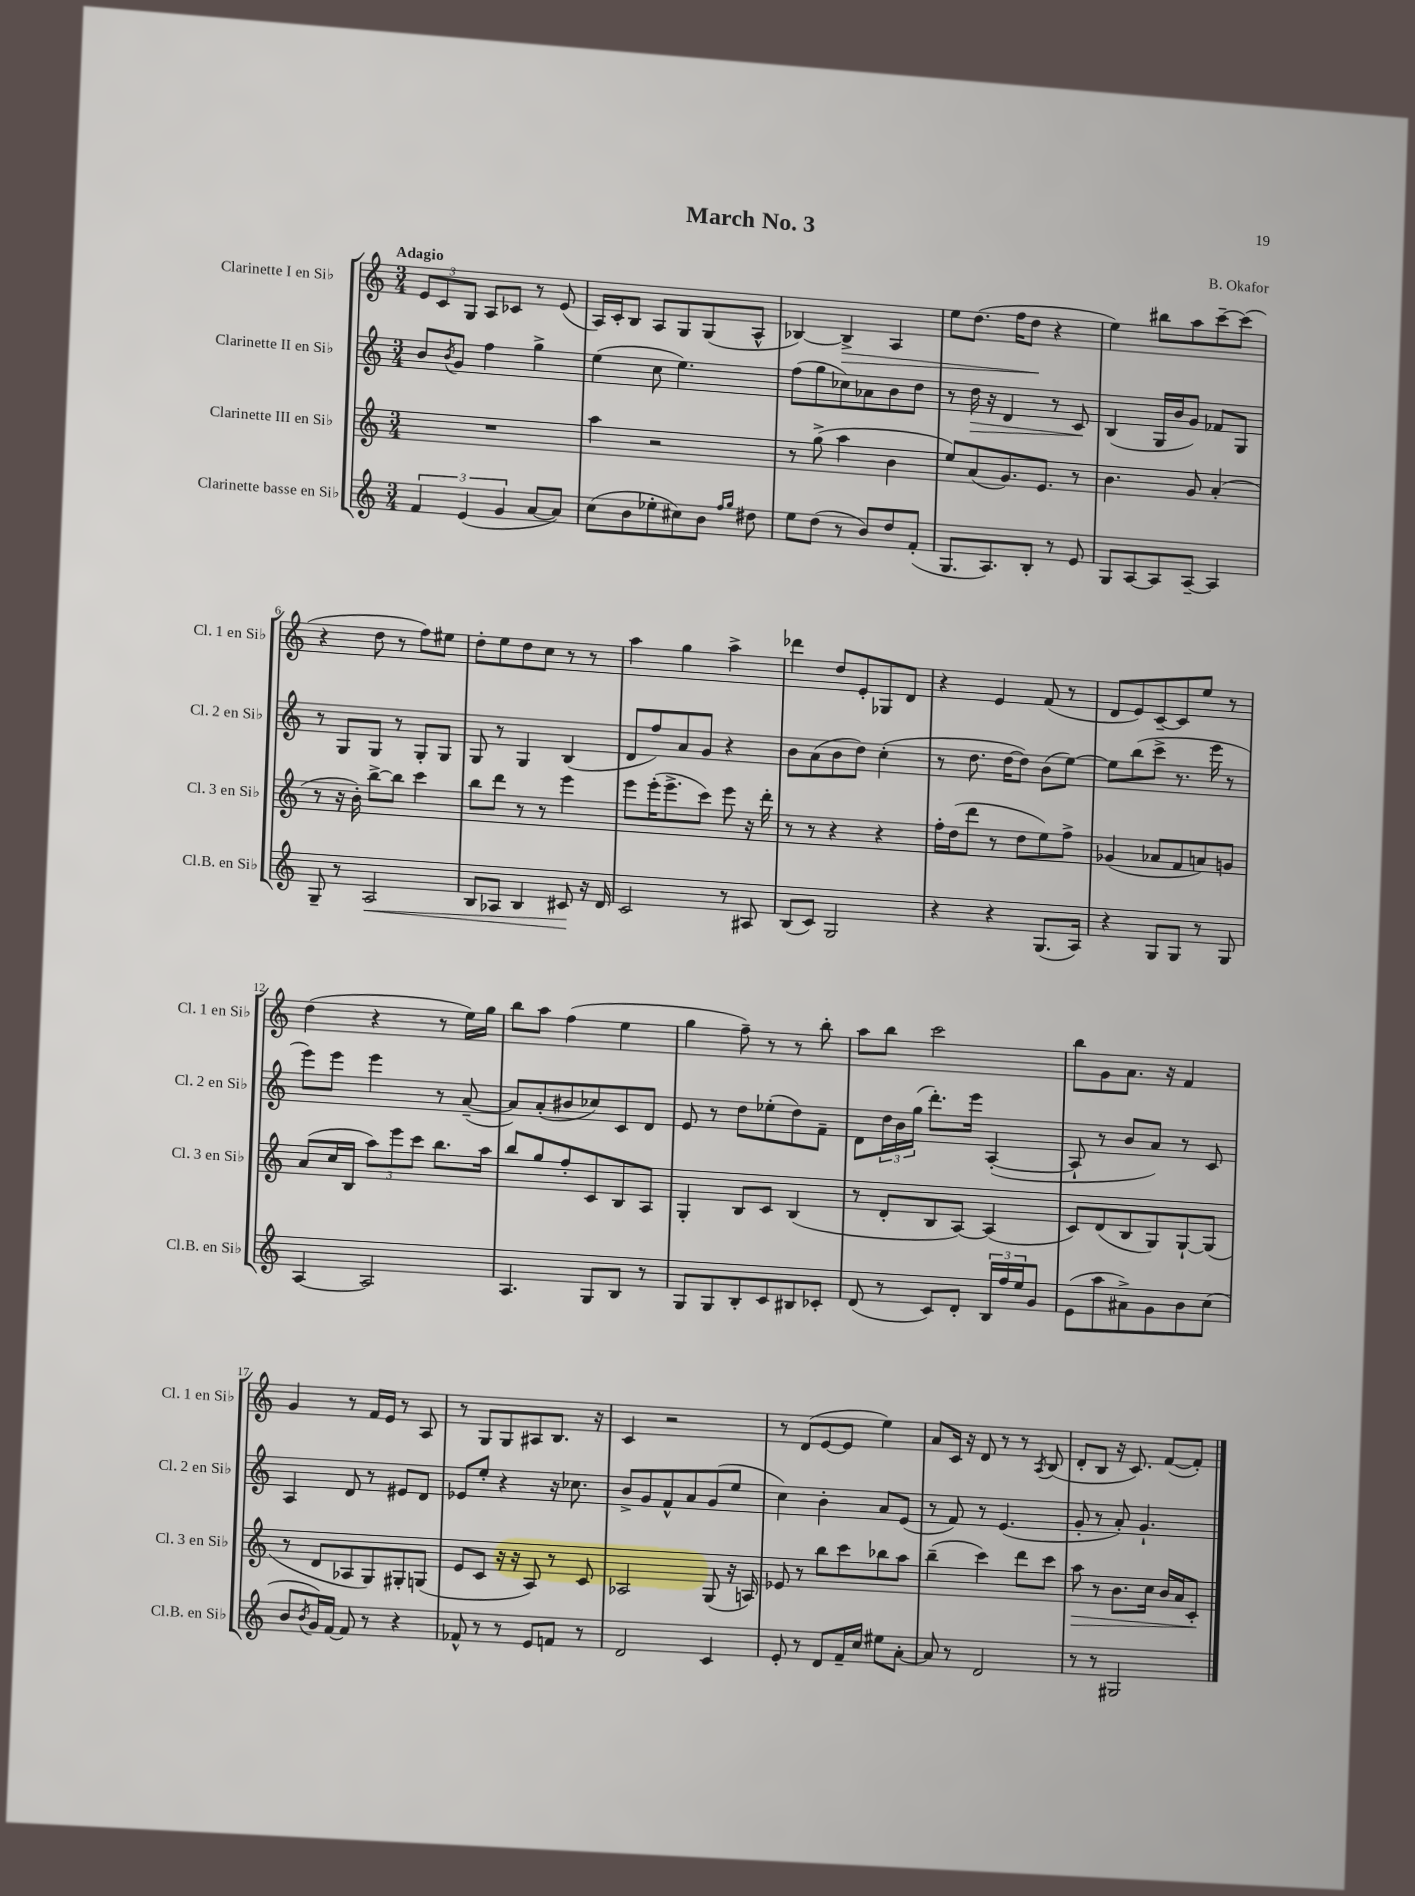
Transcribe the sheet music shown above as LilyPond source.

\header { title = "March No. 3" composer = "B. Okafor" }
<<
\new StaffGroup <<
\new Staff = "s0" \with { instrumentName = "Clarinette I en Sib" shortInstrumentName = "Cl. 1 en Sib" } {
    \clef treble \key c \major \numericTimeSignature \time 3/4 \tempo "Adagio"
    \tuplet 3/2 { e'8 c'8 g8 } a8 ces'8 r8 e'8( |
    a16) c'16-. b8 a8 g8 g8( a8-^ |
    bes4~) bes4->\> a4 |
    e''8 d''8.( f''16 d''8\! r4 |
    e''4) bis''8 a''8 c'''8~-- c'''8( |
    r4 d''8 r8 f''8) eis''8 |
    d''8-. e''8 d''8 c''8 r8 r8 |
    a''4 g''4 a''4-> |
    des'''4 d''8 e'8-. ges8 d'8 |
    r4 e'4 f'8( r8 |
    d'8 e'8) c'8~-- c'8 e''8 r8 |
    d''4( r4 r8 e''16) g''16 |
    b''8 a''8 f''4( e''4 |
    g''4 f''8--) r8 r8 b''8-. |
    a''8 b''8 c'''2 |
    b''8 g'8 a'8. r16 f'4 |
    g'4 r8 f'16 e'16 r8 a8 |
    r8 g8 g8 ais8 b8. r16 |
    c'4 r2 |
    r8 d'8( e'8~ e'8 e''4) |
    a'8 c'16 r16 d'8 r8 r8 \acciaccatura { a8 } b8( |
    d'8-. b8 r16 c'8.) f'8~( f'8-.) \bar "|." |
}
\new Staff = "s1" \with { instrumentName = "Clarinette II en Sib" shortInstrumentName = "Cl. 2 en Sib" } {
    \clef treble \key c \major \numericTimeSignature \time 3/4
    b'8 \acciaccatura { b'8 } g'8 f''4 g''4-> |
    e''4( c''8 e''4.) |
    f''8( g''8 ces''8) aes'8 b'8 d''8 |
    r8 d''16\> r16 d'4 r8 c'8\! |
    b4( g16 b'16 g'8) fes'8 g8 |
    r8 g8 g8 r8 g8-. g8 |
    g8 r8 g4 b4( |
    d'8 f''8) a'8 g'8 r4 |
    b'8 a'8( b'8 d''8) c''4-.( |
    r8 d''8. d''16~ d''8) b'8( e''8~) |
    e''8 b''8( c'''8-> r8. e'''16 r8 |
    e'''8) e'''8 e'''4 r8 a'8~--( |
    a'8) a'8-.( bis'8 ces''8) c'8 d'8 |
    e'8 r8 d''8 ees''8-.( d''8) f'8-- |
    d'8 \tuplet 3/2 { d''16 b'16 g''16( } d'''8.-.) e'''16 a4~-.( |
    a8-! r8 b'8 a'8) r8 c'8 |
    a4 d'8 r8 eis'8 d'8 |
    ees'8 e''8-. r4 r16 ces''8. |
    b'8-> g'8 f'8-^ a'8 g'8( e''8 |
    c''4) b'4-. a'8 e'8( |
    r8 f'8) r8 e'4.( |
    g'8-. r8 a'8-.) g'4.-! \bar "|." |
}
\new Staff = "s2" \with { instrumentName = "Clarinette III en Sib" shortInstrumentName = "Cl. 3 en Sib" } {
    \clef treble \key c \major \numericTimeSignature \time 3/4
    R2. |
    a''4 r2 |
    r8 g''8->( a''4 b'4 |
    e''8) a'8( g'8.) e'8. r8 |
    b'4. g'8 a'4-.( |
    r8 r16 b'16-.) b''8~-> b''8 c'''4 |
    b''8 d'''8 r8 r8 e'''4 |
    e'''8 e'''16-.( e'''8.-> c'''8) e'''8 r16 d'''16-. |
    r8 r8 r4 r4 |
    f''16-. d''16( d'''8 r8 d''8 e''8) f''8-> |
    ges'4( aes'8 f'8 a'8) g'8 |
    a'8( c''16 b16 \tuplet 3/2 { a''8) e'''8 c'''8 } b''8. a''16 |
    b''8 g''8 f''8-. c'8 b8 a8 |
    g4-. b8 c'8 b4( |
    r8 d'8-. b8 a8~) a4( |
    c'8) d'8( b8 g8) g8~-! g8( |
    r8 d'8 aes8 g8) gis8-. g8( |
    e'8 c'8 r16 r16 a8) r8 c'8 |
    aes2 g8( r16 a16) |
    ees'8 r8 b''8 c'''8 bes''8 a''8 |
    b''4--( c'''4) d'''8 c'''8 |
    a''8\> r8 b'8. c''16 b'16 a'16 c'8-.\! \bar "|." |
}
\new Staff = "s3" \with { instrumentName = "Clarinette basse en Sib" shortInstrumentName = "Cl.B. en Sib" } {
    \clef treble \key c \major \numericTimeSignature \time 3/4
    \tuplet 3/2 { f'4 e'4( g'4 } a'8~ a'8) |
    c''8( b'8 ees''8-. cis''8) b'8 \grace { f''16 g''16 } dis''8 |
    e''8 d''8( r8 b'8) d''8 f'8-.( |
    g8. a8.) b8-. r8 e'8 |
    g8 a8~ a8 a8~-- a4 |
    g8-- r8 a2\< |
    b8 aes8 b4 cis'8\! r16 d'16 |
    c'2 r8 ais8 |
    b8( c'8) g2 |
    r4 r4 g8.( a16) |
    r4 g8 g8 r8 g8 |
    a4~ a2 |
    a4. g8 b8 r8 |
    g8 g8 b8-. c'8 bis8 ces'8-. |
    d'8( r8 c'8) d'8-. \tuplet 3/2 { b16 f''16 e''16 } g'8 |
    e'8( a''8 ais'8->) g'8 b'8 c''8( |
    b'8 \acciaccatura { b'8 } g'16) f'16~ f'8 r8 r4 |
    fes'8-^ r8 r8 e'8 f'8 r8 |
    d'2 c'4 |
    e'8-. r8 d'8 f'16-- c''16 eis''8 a'8~-. |
    a'8 r8 d'2 |
    r8 r8 gis2 \bar "|." |
}
>>
>>
